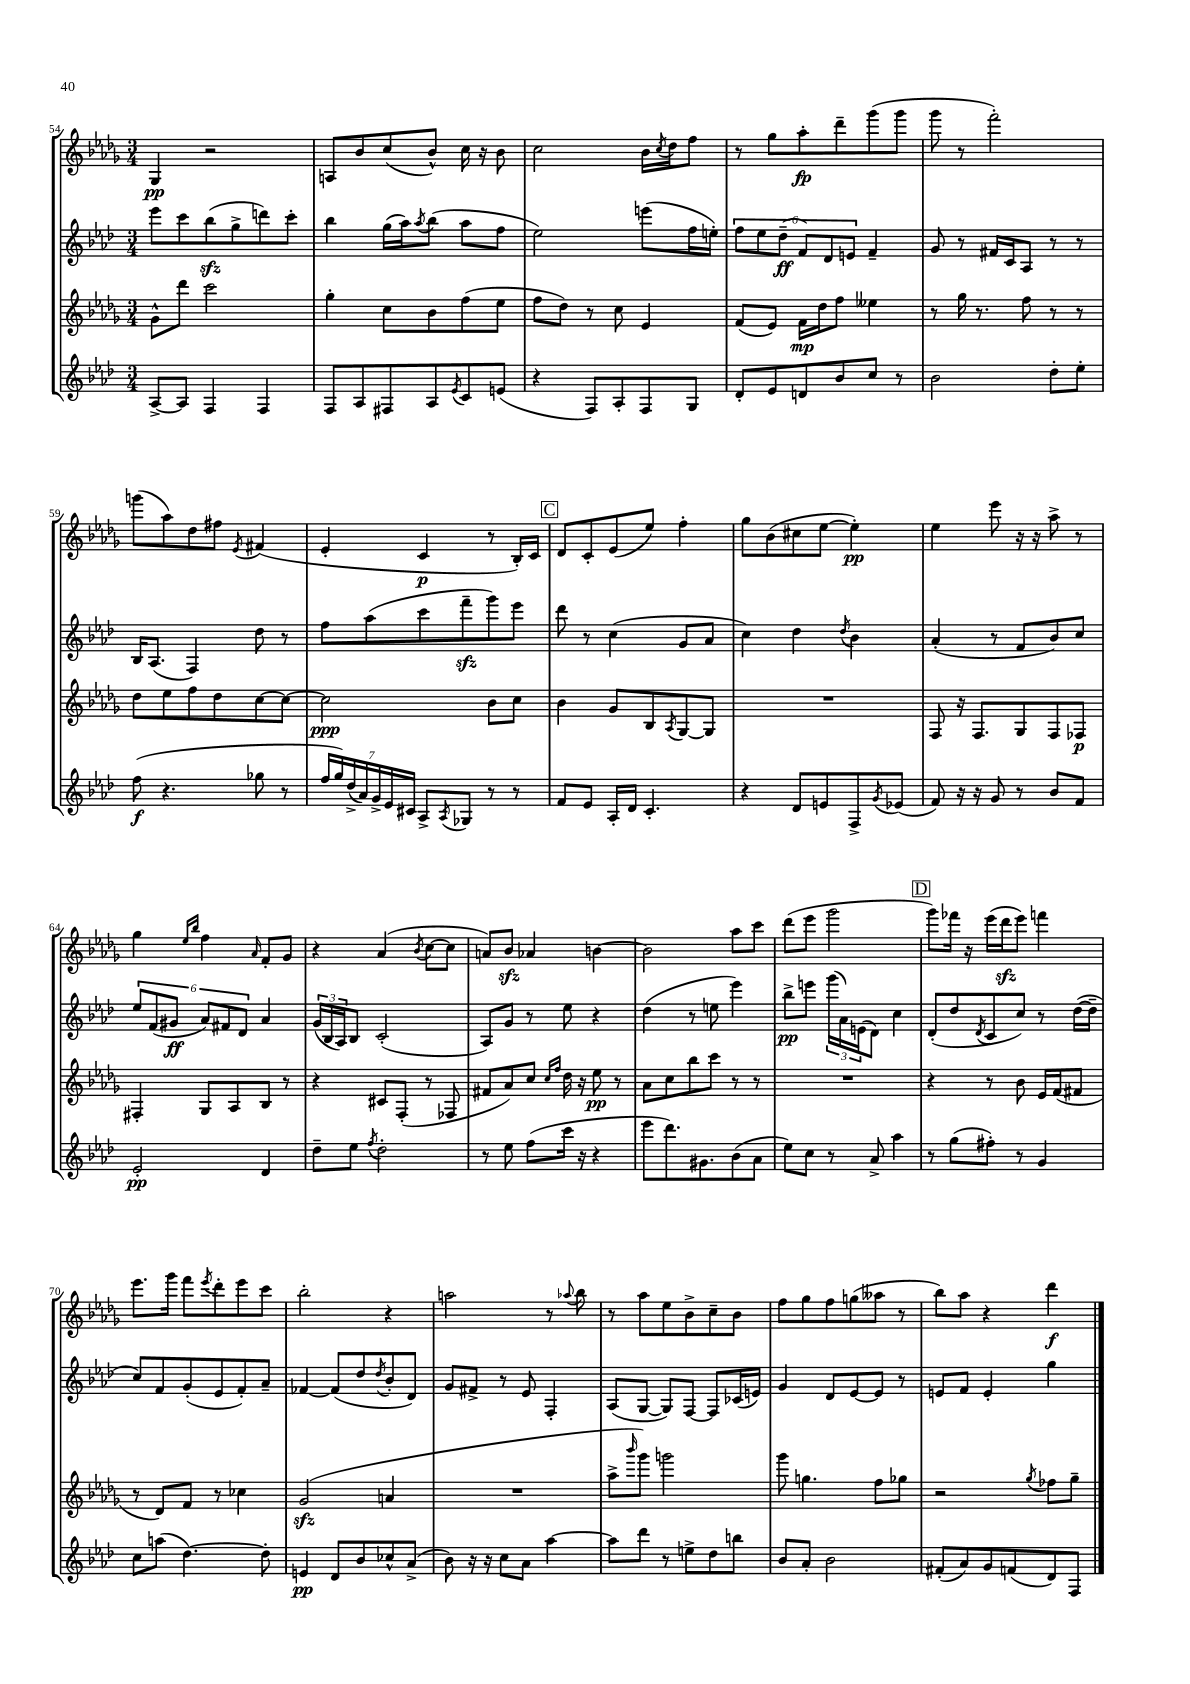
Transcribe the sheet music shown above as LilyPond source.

<<
\new StaffGroup <<
\new Staff = "s0" {
    \clef treble \key des \major \numericTimeSignature \time 3/4
    ges4\pp r2 |
    a8 bes'8 c''8( bes'8-^) c''16 r16 bes'8 |
    c''2 bes'16 \acciaccatura { c''8 } des''16 f''8 |
    r8 ges''8 aes''8-.\fp des'''8-- ges'''8( ges'''8 |
    ges'''8 r8 f'''2-.) |
    g'''8( aes''8) des''8 fis''8 \acciaccatura { ees'8 } fis'4( |
    ees'4-. c'4\p r8 bes16-.) c'16 |
    \mark \markup { \box "C" } des'8 c'8-. ees'8( ees''8) f''4-. |
    ges''8 bes'8( cis''8 ees''8~ ees''4-.\pp) |
    ees''4 ees'''8 r16 r16 aes''8-> r8 |
    ges''4 \grace { ees''16 bes''16 } f''4 \grace { aes'16 } f'8-. ges'8 |
    r4 aes'4( \acciaccatura { bes'8 } c''8~ c''8 |
    a'8) bes'8\sfz aes'4 b'4~ |
    b'2 aes''8 c'''8 |
    des'''8( ees'''8 ges'''2 |
    \mark \markup { \box "D" } ges'''8) fes'''16 r16 ees'''16( des'''16\sfz ees'''8) f'''4 |
    ees'''8. ges'''16 f'''8 \acciaccatura { ees'''8 } des'''8-. ees'''8 c'''8 |
    bes''2-. r4 |
    a''2 r8 \appoggiatura { aes''8 } bes''8 |
    r8 aes''8 ees''8 bes'8-> c''8-- bes'8 |
    f''8 ges''8 f''8 g''8( aeses''8 r8 |
    bes''8) aes''8 r4 des'''4\f \bar "|." |
}
\new Staff = "s1" {
    \clef treble \key aes \major \numericTimeSignature \time 3/4
    ees'''8 c'''8 bes''8\sfz( g''8-> d'''8) c'''8-. |
    bes''4 g''16( aes''16) \acciaccatura { aes''8 } bes''8( aes''8 f''8 |
    ees''2) e'''8( f''16 e''16-.) |
    \tuplet 6/4 { f''8 ees''8 des''8--\ff( f'8) des'8 e'8 } f'4-- |
    g'8 r8 fis'16 c'16 aes8 r8 r8 |
    bes16 aes8.( f4) des''8 r8 |
    f''8 aes''8( c'''8 f'''8--\sfz g'''8) ees'''8 |
    \mark \markup { \box "C" } des'''8 r8 c''4( g'8 aes'8 |
    c''4) des''4 \acciaccatura { des''8 } bes'4 |
    aes'4-.( r8 f'8 bes'8) c''8 |
    \tuplet 6/4 { ees''8 f'8( gis'8\ff aes'8) fis'8 des'8 } aes'4 |
    \tuplet 3/2 { g'16( bes16 aes16) } bes8 c'2-.( |
    aes8) g'8 r8 ees''8 r4 |
    des''4( r8 e''8 ees'''4) |
    bes''8->\pp e'''8 \tuplet 3/2 { g'''16( aes'16) e'16( } des'8) c''4 |
    \mark \markup { \box "D" } des'8-.( des''8 \acciaccatura { des'8 } c'8 c''8) r8 des''16~( des''16-- |
    c''8) f'8 g'8-.( ees'8 f'8-.) aes'8-- |
    fes'4~ fes'8( des''8 \acciaccatura { des''8 } bes'8-. des'8) |
    g'8 fis'8-> r8 ees'8 f4-. |
    aes8( g8~ g8) f8~ f8 ces'16( e'16) |
    g'4 des'8 ees'8~ ees'8 r8 |
    e'8 f'8 e'4-. g''4 \bar "|." |
}
\new Staff = "s2" {
    \clef treble \key des \major \numericTimeSignature \time 3/4
    ges'8-^ des'''8 c'''2 |
    ges''4-. c''8 bes'8 f''8( ees''8 |
    f''8 des''8) r8 c''8 ees'4 |
    f'8( ees'8) f'16\mp des''16 f''8 eeses''4 |
    r8 ges''16 r8. f''8 r8 r8 |
    des''8 ees''8 f''8 des''8 c''8~ c''8~ |
    c''2\ppp bes'8 c''8 |
    \mark \markup { \box "C" } bes'4 ges'8 bes8 \acciaccatura { aes8 } ges8~ ges8 |
    R2. |
    f8 r16 f8. ges8 f8 fes8\p |
    fis4-. ges8 aes8 bes8 r8 |
    r4 cis'8 f8-.( r8 fes8 |
    fis'8 aes'8) c''8 \grace { c''16 f''16 } des''16 r16 ees''8\pp r8 |
    aes'8 c''8 bes''8 c'''8 r8 r8 |
    R2. |
    \mark \markup { \box "D" } r4 r8 bes'8 ees'16 f'16( fis'8 |
    r8 des'8) f'8 r8 ces''4 |
    ges'2\sfz( a'4 |
    R2. |
    aes''8-> \grace { bes'''16 } ges'''8) g'''2 |
    ges'''8 g''4. f''8 ges''8 |
    r2 \acciaccatura { ges''8 } fes''8 ges''8-- \bar "|." |
}
\new Staff = "s3" {
    \clef treble \key aes \major \numericTimeSignature \time 3/4
    aes8~-> aes8 f4 f4 |
    f8 aes8 fis8 aes8 \acciaccatura { ees'8 } c'8 e'8( |
    r4 f8) aes8-. f8 g8 |
    des'8-. ees'8 d'8 bes'8 c''8 r8 |
    bes'2 des''8-. ees''8-. |
    f''8\f( r4. ges''8 r8 |
    \tuplet 7/4 { f''16 g''16) des''16->( aes'16) g'16-> ees'16 cis'16 } aes8-> \acciaccatura { aes8 } ges8 r8 r8 |
    \mark \markup { \box "C" } f'8 ees'8 aes16-. des'16 c'4.-. |
    r4 des'8 e'8 f8-> \acciaccatura { g'8 } ees'8( |
    f'8) r16 r16 g'8 r8 bes'8 f'8 |
    ees'2-.\pp des'4 |
    des''8-- ees''8 \acciaccatura { f''8 } des''2-. |
    r8 ees''8 f''8( c'''16 r16 r4 |
    ees'''8 des'''8.) gis'8. bes'8( aes'8 |
    ees''8) c''8 r8 aes'8-> aes''4 |
    \mark \markup { \box "D" } r8 g''8( fis''8-.) r8 g'4 |
    c''8 a''8( des''4.~) des''8-. |
    e'4\pp des'8 bes'8 ces''8-^ aes'8->( |
    bes'8) r16 r16 c''8 aes'8 aes''4~ |
    aes''8 des'''8 r8 e''8-> des''8 b''8 |
    bes'8 aes'8-. bes'2 |
    fis'8-.( aes'8) g'8 f'8( des'8) f8 \bar "|." |
}
>>
>>
\layout { \context { \Score currentBarNumber = #54 } }
